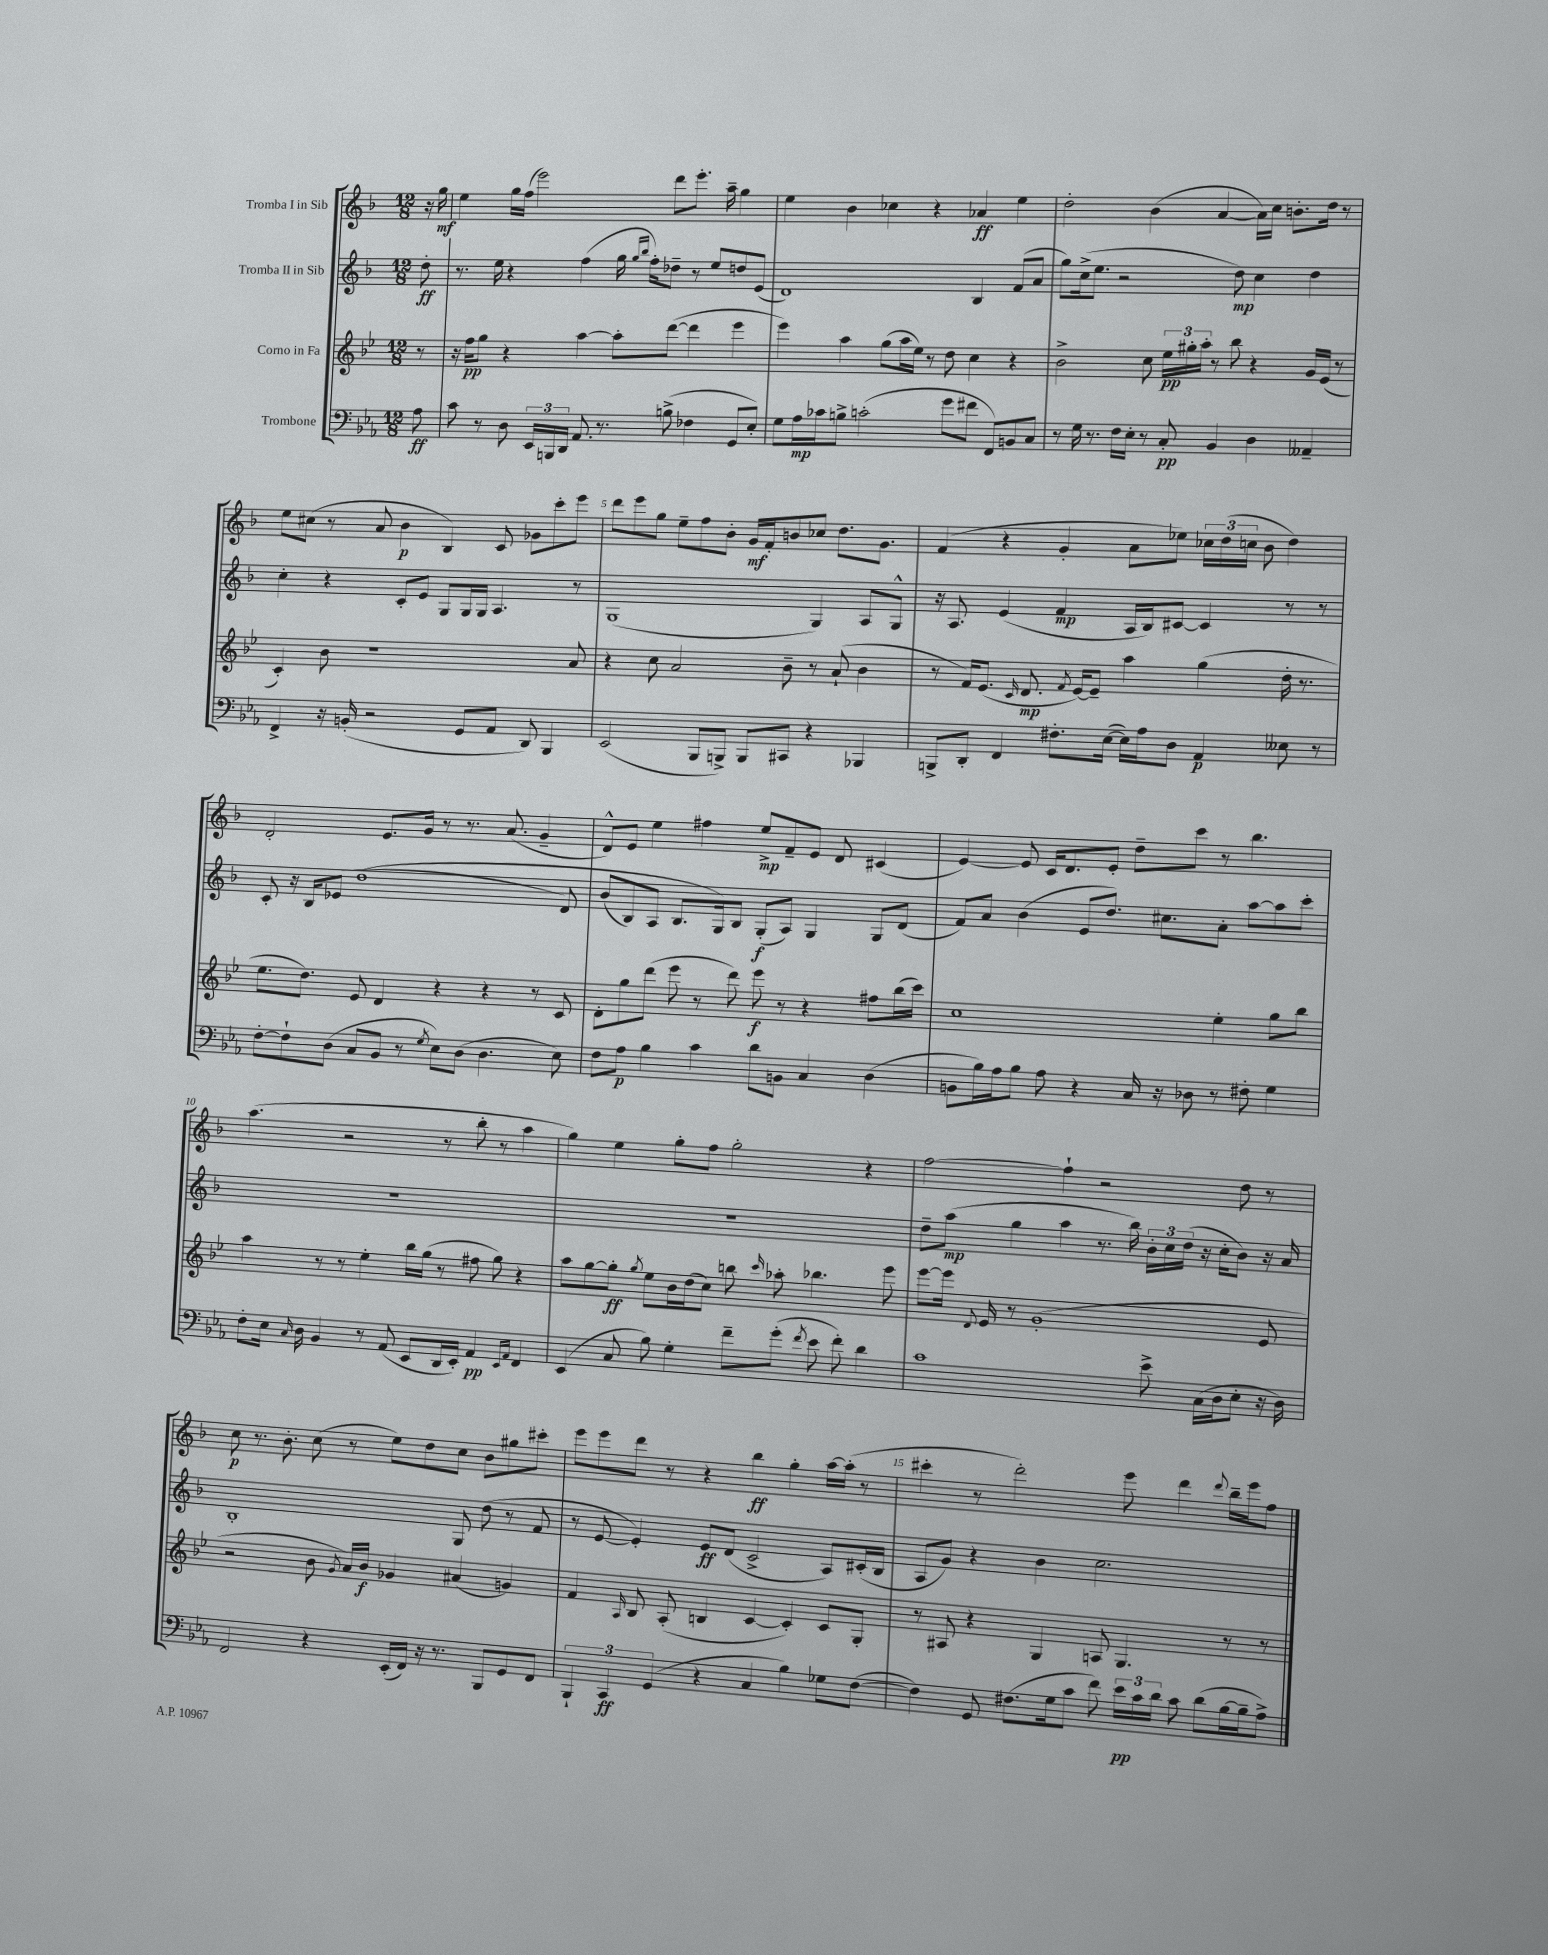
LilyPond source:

<<
\new StaffGroup <<
\new Staff = "s0" \with { instrumentName = "Tromba I in Sib" } {
    \clef treble \key f \major \numericTimeSignature \time 12/8 \partial 8
    \autoBeamOff r16 g''16\mf |
    e''4 g''16[ f''16]( e'''2) d'''8[ e'''8.]-. a''16-- g''4 |
    e''4 bes'4 ces''4 r4 aes'4\ff e''4 |
    d''2-. bes'4( a'4~ a'16[) c''16] b'8.[-. d''16] r8 |
    e''8[ cis''8]( r8 a'8 bes'4\p bes4) c'8 ges'8[ c'''8-. e'''8] |
    d'''8[ e'''8 g''8] e''8[-- f''8 bes'8]-. g'16[\mf f'16-. b'8 ces''8] d''8.[ g'8.] |
    f'4( r4 g'4-. a'8[ ees''8]) \tuplet 3/2 { ces''16[ d''16( c''16] } bes'8 d''4) |
    d'2-. e'8.[ g'16] r8 r8. a'8.( g'4-- |
    d'8[-^) e'8] e''4 fis''4 e''8[->\mp f'8-- e'8] d'8 cis'4( |
    e'4~) e'8 c'16[ d'8. e'8]-. d''8[-- c'''8] r8 bes''4. |
    a''4.( r2 r8 bes''8-. r8 a''4 |
    g''4) e''4 g''8[-. f''8] g''2-. r4 |
    f''2~ f''4-! r2 d''8 r8 |
    c''8\p r8. bes'8.-. c''8( r8 e''8[) d''8 c''8] bes'8[ gis''8 cis'''8]-. |
    e'''8[ e'''8 d'''8] r8 r4 bes''4\ff g''4-. a''16[~ a''16]-.( r8 |
    cis'''4-. r8 d'''2-.) e'''8 d'''4 \appoggiatura { d'''8 } bes''16[-- e'''16 f''8] \bar "|." |
}
\new Staff = "s1" \with { instrumentName = "Tromba II in Sib" } {
    \clef treble \key f \major \numericTimeSignature \time 12/8 \partial 8
    \autoBeamOff d''8-.\ff |
    r8. e''16 r4 f''4( g''16 \grace { g''16[ bes''16] } f''16[-.) des''8]-- r8 e''8[ d''8 e'8]( |
    d'1) bes4 f'8[( a'8] |
    g''8[) c''16->( e''8.] r2 d''8\mp) c''4 d''4 |
    c''4-. r4 c'8[-. e'8] g8[ g16 g16] a4. r8 |
    g1( g4) a8[ g8]-^ |
    r16 a8. e'4( f'4\mp a16[ bes16) cis'8]~ cis'4 r8 r8 |
    c'8-. r16 bes16[ ees'8]( d''1\( d'8) |
    bes'8[( bes8) a8] bes8.[ g16\) bes8] g8[-.\f( a8]) g4 g8[ d'8]( |
    f'8[) a'8] bes'4( e'8[ d''8.]) cis''8.[ a'8]-. a''8[~ a''8 c'''8]-. |
    R1. |
    R1. |
    d''8[-- a''8]\mp( g''4 a''4 r8. bes''16) \tuplet 3/2 { bes'16[-. c''16 d''16]( } r16 c''16[-. bes'8]) r16 a'16 |
    bes1-. g8 d''8( r8 f'8 |
    r8 e'8~ e'4-.) e'8[\ff d'8]( c'2-> a8[) cis'16-.( bes16] |
    a8[ g'8]) r4 bes'4 c''2. \bar "|." |
}
\new Staff = "s2" \with { instrumentName = "Corno in Fa" } {
    \clef treble \key bes \major \numericTimeSignature \time 12/8 \partial 8
    \autoBeamOff r8 |
    r16 f''16[\pp g''8] r4 a''4~ a''8[-. d'''8]~( d'''4 ees'''4 |
    ees'''4) a''4 g''8[( a''16 ees''16]) r8 d''8 c''4 r4 |
    bes'2-> c''8 \tuplet 3/2 { ees''16[\pp gis''16-. a''16]-. } r8 bes''8 r4 g'16[ ees'16]( r8 |
    c'4-.) bes'8 r1 a'8 |
    r4 c''8 a'2 bes'8-- r8 a'8-!( bes'4 |
    r8 f'16[) ees'8.]( \grace { c'16 } d'8.\mp \acciaccatura { f'8 } ees'16[~) ees'8]-- a''4 g''4( d''16-. r8. |
    ees''8.[ d''8.]) ees'8 d'4 r4 r4 r8 c'8 |
    d'8[-. g''8 d'''8]( ees'''8 r8 d'''8) ees'''8\f r8 r4 fis''8[ bes''16( c'''16]) |
    c''1 ees''4-. g''8[ bes''8] |
    a''4 r8 r8 ees''4-. bes''16[ g''16]( r8 fis''8 g''8) r4 |
    a''8[ g''8~ g''8]-.\ff \acciaccatura { g''8 } ees''8[ bes'16 d''16( c''8]) b''8 \grace { c'''16 } aes''8-. bes''4. ees'''8 |
    ees'''8[~ ees'''16] \appoggiatura { d'8 } ees'16 r8 g'1-.( ees'8 |
    r2 bes'8 \acciaccatura { g'8 } a'16[) bes'16]\f ges'4 ais'4( g'4) |
    f'4 \grace { a16 } bes8 a8-.( b4 c'4~ c'4-.) c'8[ g8]-. |
    r8 ais8 r4 g4 a8 g4. r8 r8 \bar "|." |
}
\new Staff = "s3" \with { instrumentName = "Trombone" } {
    \clef bass \key ees \major \numericTimeSignature \time 12/8 \partial 8
    \autoBeamOff aes8\ff |
    c'8 r8 d8 \tuplet 3/2 { ees,16[ b,,16 d,16] } aes,8. r8. b8->( fes4 g,8[ ees8]-.) |
    g8[ aes16\mp ces'16 b8]-> c'2-.( g'8[ fis'8] f,8[) b,8 c8] |
    r8 g16 r8. f16[ ees16]-. r8 c8-.\pp bes,4 d4 aeses,4-- |
    f,4-> r16 b,16-.( r2 g,8[ aes,8] d,8) bes,,4 |
    ees,2( bes,,8[ b,,8]->) b,,8[ cis,8] r4 bes,,4 |
    b,,8[-> d,8]-. f,4 fis8.[-. ees16]~( ees16[) aes16 d8] aes,4\p eeses8 r8 |
    f8[~-. f8-! d8]( c8[ bes,8] r8 \acciaccatura { g8 } ees8[) d8]( d4. ees8) |
    f8[ aes8]\p bes4 c'4 d'8[ b,8] c4 d4( |
    b,8[ bes16) aes16 bes8] aes8 r4 c16 r16 des8 r8 fis8-. g4 |
    f8[-. ees16] \grace { c16 } d16 bes,4 r8 aes,8( ees,8[ d,16 ees,16]-.) aes,4\pp \grace { ees,16[ aes,16] } f,4 |
    ees,4( c8 bes8) g4-. f'8[-- g'8]-.( \acciaccatura { f'8 } ees'8 f'8-.) d'4 |
    c'1 ees'8-> c16[( d16 ees8]-. r16 d16) |
    f,2 r4 ees,16[-.( f,16]) r16 r8. bes,,8[ g,8 f,8] |
    \tuplet 3/2 { bes,,4-! c,4\ff g,4( } r4 c4 bes4) ges8[ f8]~( |
    f4) g,8 fis8.[( g16 c'8] f'8) \tuplet 3/2 { ees'16[\pp c'16 d'16] } c'8 d'8[( bes16~ bes16-- aes8]->) \bar "|." |
}
>>
>>
\layout { \context { \Score \override BarNumber.break-visibility = ##(#f #t #t) barNumberVisibility = #(every-nth-bar-number-visible 5) } }
